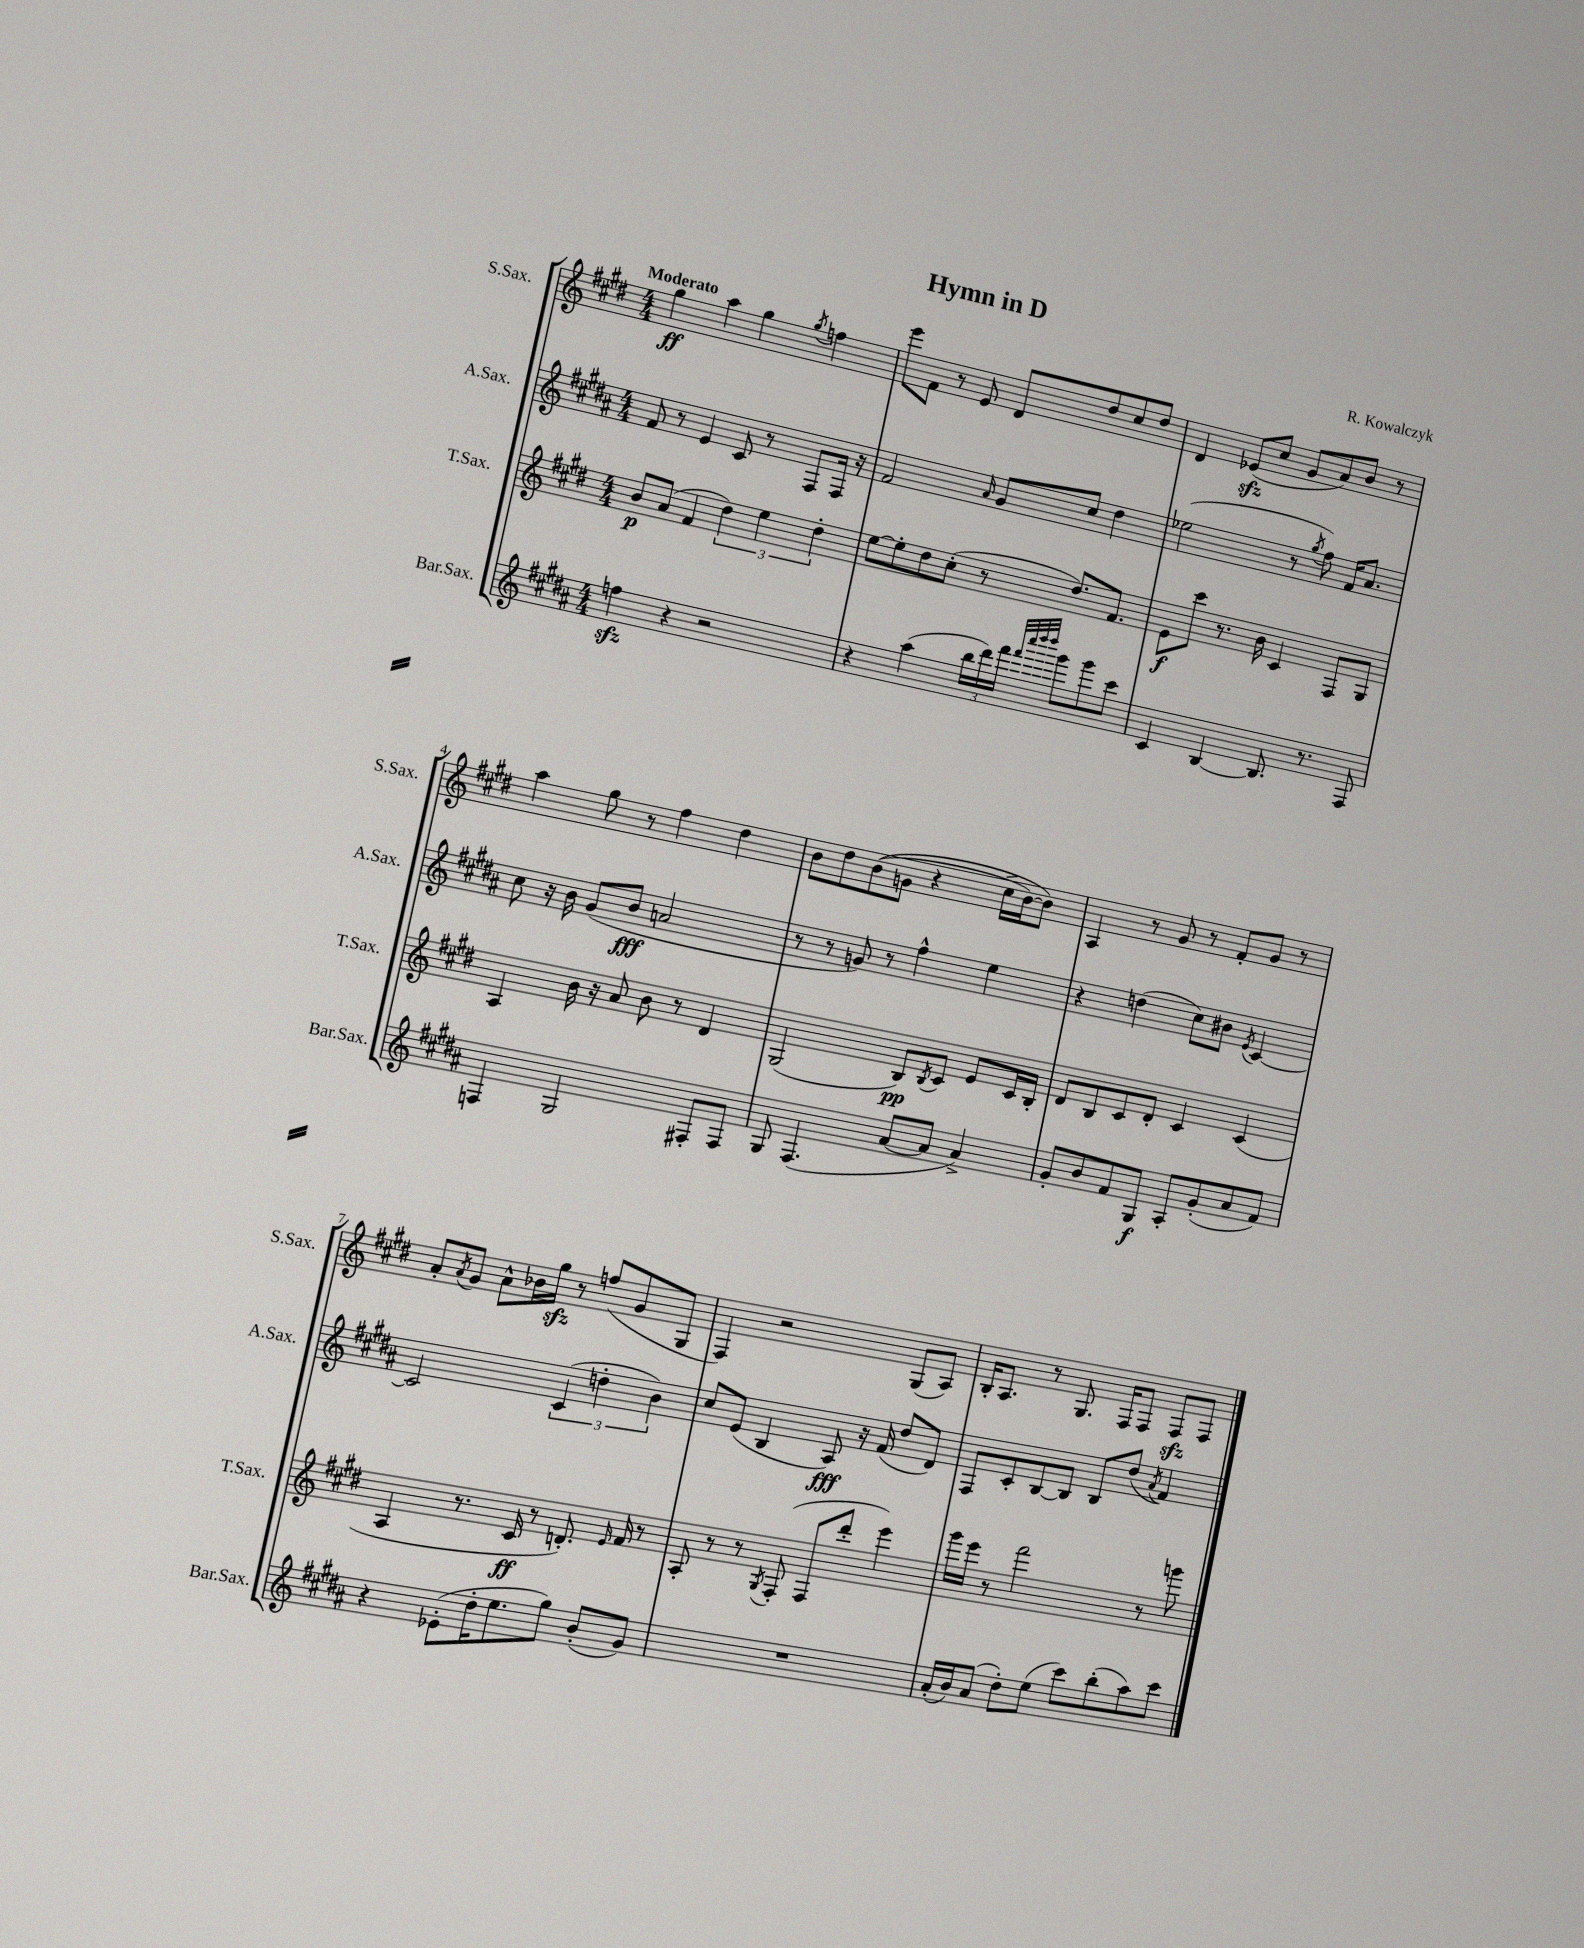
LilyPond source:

\header { title = "Hymn in D" composer = "R. Kowalczyk" }
<<
\new StaffGroup <<
\new Staff = "s0" \with { instrumentName = "S.Sax." shortInstrumentName = "S.Sax." } {
    \clef treble \key e \major \numericTimeSignature \time 4/4 \tempo "Moderato"
    gis''4\ff a''4 gis''4 \acciaccatura { gis''8 } f''4 |
    e'''8 fis'8 r8 e'8 dis'8 dis''8 cis''8 dis''8 |
    dis'4 ees'8\sfz( cis''8 gis'8 a'8) b'8 r8 |
    a''4 gis''8 r8 fis''4 dis''4 |
    b'8 dis''8 b'8(\( g'8 r4 cis''16-> b'16~) b'8\) |
    a4 r8 gis'8 r8 fis'8-. gis'8 r8 |
    a'8-. \acciaccatura { a'8 } gis'8 a'8-^ bes'16 gis''16\sfz r8 f''8( gis'8 gis8 |
    fis4) r2 gis8( a8) |
    b16-. a8. r8 gis8. fis16 fis8 fis8\sfz fis8 \bar "|." |
}
\new Staff = "s1" \with { instrumentName = "A.Sax." shortInstrumentName = "A.Sax." } {
    \clef treble \key b \major \numericTimeSignature \time 4/4
    fis'8 r8 e'4 cis'8 r8 fis8 fis16 r16 |
    fis'2 \grace { ais'16 } gis'8 cis''8 dis''4 |
    ees''2( r8 \acciaccatura { gis''8 } fis''8) fis'16 ais'8. |
    cis''8 r16 b'16 gis'8( b'8\fff a'2 |
    r8 r8 g'8) r8 fis''4-^ e''4 |
    r4 d''4( cis''8) bis'8 \acciaccatura { e'8 } cis'4~ |
    cis'2 \tuplet 3/2 { cis'4( d''4-. b'4) } |
    cis''8 e'8( b4 ais8\fff) r16 fis'16( dis''8 dis'8) |
    fis8 cis'8-. b8~ b8 b8 dis''8( \acciaccatura { ais'8 } fis'4) \bar "|." |
}
\new Staff = "s2" \with { instrumentName = "T.Sax." shortInstrumentName = "T.Sax." } {
    \clef treble \key e \major \numericTimeSignature \time 4/4
    b'8\p a'8( fis'4 \tuplet 3/2 { dis''4) e''4 dis''4-. } |
    e''8~ e''8-. dis''8 cis''8-.( r8 dis''8.) fis'8. |
    e'8\f cis'''8 r8. b'16 cis'4 fis8 gis8 |
    a4 b'16 r16 a'8 b'8 r8 dis'4 |
    gis2( b8\pp) \acciaccatura { b8 } cis'8 e'8 cis'16 b16-. |
    dis'8 b8 cis'8 dis'8-. cis'4 cis'4( |
    a4 r8. cis'16\ff r8 d'8.-.) \grace { e'16 } fis'16 r8 |
    a8-. r8 r8 \acciaccatura { gis8 } fis8-.( fis8 dis'''8-. e'''4) |
    gis'''16 e'''16 r8 fis'''2 r8 g'''8 \bar "|." |
}
\new Staff = "s3" \with { instrumentName = "Bar.Sax." shortInstrumentName = "Bar.Sax." } {
    \clef treble \key b \major \numericTimeSignature \time 4/4
    f''4\sfz r4 r2 |
    r4 ais''4( \tuplet 3/2 { b''16 dis'''16) fis'''16 } \grace { fis'''32 cis''''32 dis''''32 dis''''32 } gis'''8 gis'''8 cis'''8 |
    cis'4 b4~ b8. r8. fis8 |
    f4 gis2 fis8-. fis8 |
    gis8 fis4.( ais'8~ ais'8 ais'4->) |
    gis'8-. b'8 fis'8 gis8\f ais8-. gis'8-.( ais'8 fis'8) |
    r4 ees'8-.( dis''16-. e''8. gis''8) b'8-.( gis'8) |
    R1 |
    ais'16-.( b'16) ais'8( dis''8-.) e''8( cis'''8) b''8-.( ais''8) cis'''8 \bar "|." |
}
>>
>>
